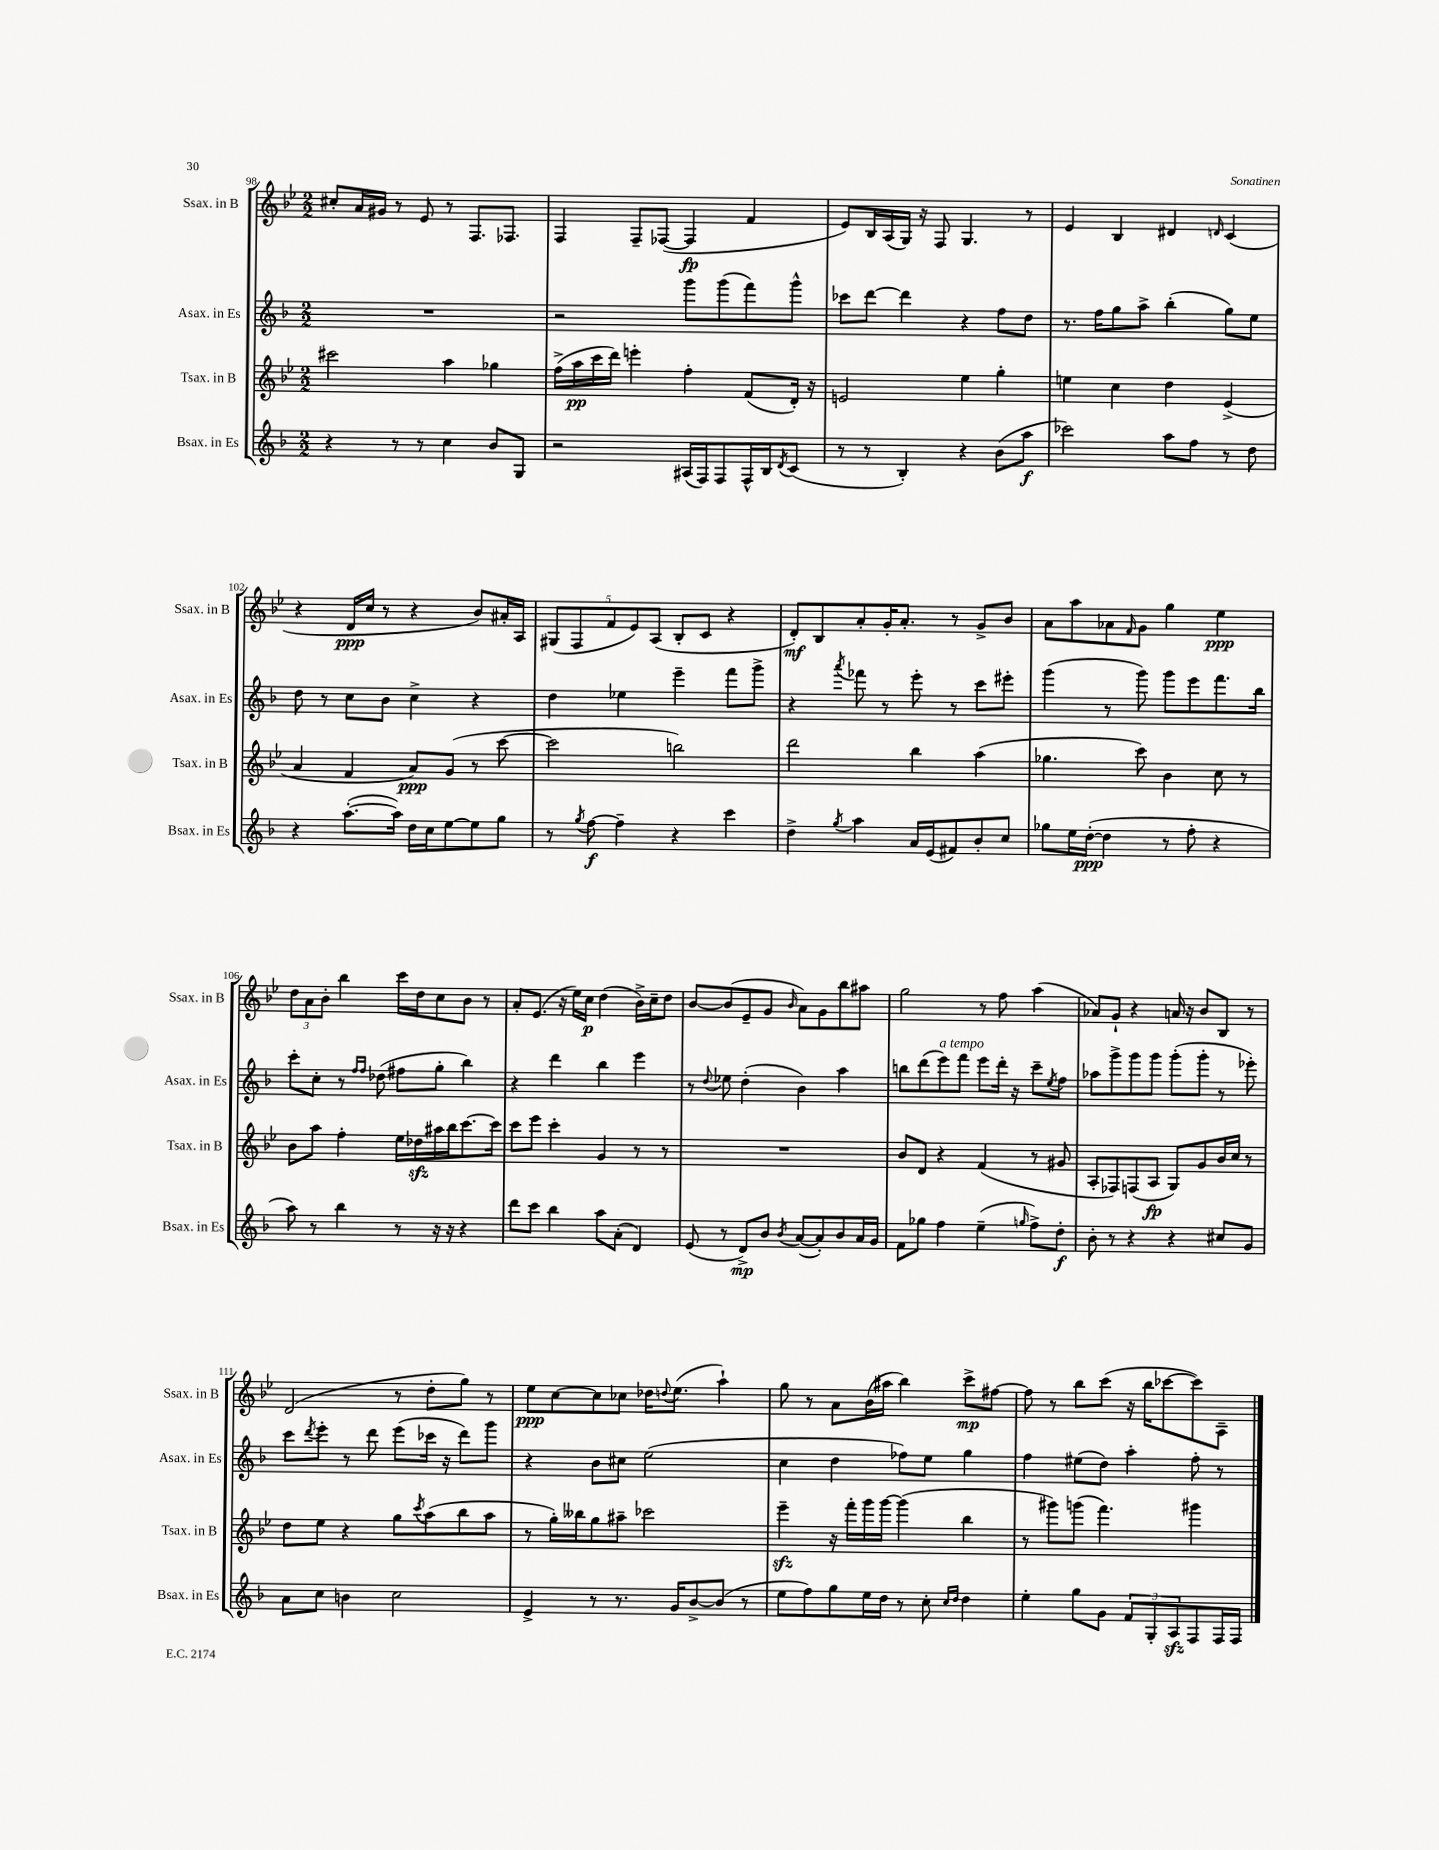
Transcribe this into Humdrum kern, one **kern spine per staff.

**kern	**kern	**kern	**kern
*staff4	*staff3	*staff2	*staff1
*clefG2	*clefG2	*clefG2	*clefG2
*k[b-]	*k[b-e-]	*k[b-]	*k[b-e-]
*M2/2	*M2/2	*M2/2	*M2/2
4r	2ccc#\	1r	8cc#'/L
.	.	.	16a/L
.	.	.	16g#/JJ
8r	.	.	8r
8r	.	.	8e-/
4cc\	4aa\	.	8r
.	.	.	8.F/L
8b-/L	4gg-\	.	.
.	.	.	8.F-/J
8G/J	.	.	.
=	=	=	=
2r	(16ff^\LL	2r	4F/
.	16aa\	.	.
.	16ccc\	.	.
.	16ddd\JJ)	.	.
.	4eee'\	.	8F~/L
.	.	.	([8F-/J
(16A#/LL	4ff'\	8ggg\L	4F-/]
16F/J)	.	.	.
8F/	.	(8ggg\	.
16F^^/L	(8f/L	8fff\)	4f/
16B-/J	.	.	.
8qd/	.	.	.
(8c/J	16d'/Jk)	8ggg^^\J	.
.	16r	.	.
=	=	=	=
8r	2e/	8ccc-\L	8e-/L)
8r	.	[8ddd\J	16B-/L
.	.	.	(16A/
4B-'/)	.	4ddd\]	16G/JJ)
.	.	.	16r
.	.	.	8F/
4r	4ee-\	4r	4.G/
(8b-\L	4gg'\	8ff\L	.
8aa\J	.	8dd\J	8r
=	=	=	=
2ccc-\)	4ee\	8.r	4e-/
.	.	16ff\LK	.
.	4cc\	8gg\	4B-/
.	.	8aa^\J	.
8aa\L	4dd\	(4bb-'\	4d#/
8ff\J	.	.	.
.	.	.	16qqd/
8r	(4e-^/	8gg\L)	(4c/
8dd\	.	8ee\J	.
=	=	=	=
4r	4a/	8dd\	4r
.	.	8r	.
([8.aa'\L	4f/	8cc\L	16d/LL
.	.	.	16cc/JJ
.	.	8b-\J	8r
16aa\]Jk)	.	.	.
16dd\LL	8a/L)	4cc^\	4r
16cc\J	.	.	.
[8ee\	(8g/J	.	.
8ee\]	8r	4r	8b-/L)
8gg\J	[8ccc\	.	16a#'/L
.	.	.	16A/JJ
=	=	=	=
8r	2ccc\]	4dd\	(10G#/L
.	.	.	10F/
8qgg/	.	.	.
[8ff\	.	.	.
.	.	.	10f/
4ff~\]	.	4ee-\	.
.	.	.	10e-/)
.	.	.	(10A/J
4r	2bb\)	4eee~\	8B-'/L
.	.	.	8c/J
4ccc\	.	8fff\L	4r
.	.	8ggg^\J	.
=	=	=	=
4dd^\	2ddd\	4r	8d'/L)
.	.	.	8B-/
8qgg/	.	8qaaa/	.
4aa\	.	8fff-\	8a'/
.	.	8r	16g'/K
.	.	.	8.a'/J
16a/LL	4bb-\	8eee'\	.
(16e/J	.	.	.
8f#/)	.	8r	8r
8b-'/	(4aa\	8ccc\L	8g^/L
8cc/J	.	8eee#'\J	8b-/J
=	=	=	=
8gg-\L	4.gg-\	(4ggg\	8a\L
16ee\L	.	.	8aa\
([16dd'\JJ	.	.	.
4dd\]	.	8r	8a-\
.	.	.	16qqf/
.	8ccc\)	8ggg\)	8g\J
8r	4b-\	8ggg\L	4gg\
8ff'\	.	8eee\	.
4r	8cc\	8.fff\	4ee-\
.	8r	.	.
.	.	16bb-\Jk	.
=	=	=	=
8aa\)	8b-\L	8ccc'\L	12dd\L
.	.	.	12a\
8r	8aa\J	8cc'\J	.
.	.	.	12b-'\J
4bb-\	4ff'\	8r	4bb-\
.	.	16qqff/LL	.
.	.	16qqff/JJ	.
.	.	(8dd-\	.
8r	16ee-\LL	8ff#\L	16ccc\LL
.	16dd-\	.	16dd\J
16r	16aa#\	8gg'\J	8cc\
16r	16bb-\J	.	.
4r	[8.ccc\	4bb-\)	8b-\J
.	.	.	8r
.	16ccc\]Jk	.	.
=	=	=	=
8ddd\L	8ccc\L	4r	8a'/L
8ccc\J	8eee-\J	.	(8.e-/J
4bb-\	4ccc'\	4ddd\	.
.	.	.	16r
.	.	.	16ee-\LL)
.	.	.	16cc\JJ
8aa\L	4g/	4bb-\	(4dd\
(8a'\J	.	.	.
4d/)	8r	4eee\	16b-^\LL)
.	.	.	16cc~\J
.	8r	.	8dd\J
=	=	=	=
(8e/	1r	8r	[8b-/L
.	.	8qqdd/	.
8r	.	8ee-\	(8b-/]
8d^/L)	.	(4dd'\	8e-~/
8b-/J	.	.	8g/J
8qb-/	.	.	16qqb-/
([8a/L	.	4b-\)	8a\L)
8a'/])	.	.	8g\
8b-/	.	4aa\	8bb-\
16a/L	.	.	8aa#\J
16g/JJ	.	.	.
=	=	=	=
8f\L	8b-/L	8bb\L	2gg\
8gg-\J	8d/J	(8ddd\	.
4ff\	4r	8eee\)	.
.	.	8fff\J	.
(4ee~\	(4f/	8eee\L	8r
.	.	16ddd'\Jk	8ff\
.	.	16r	.
16qqgg/	.	.	.
8ff^\L)	8r	8ccc~\L	(4aa\
.	.	8qee/	.
8dd'\J	8g#/	8ff\J	.
=	=	=	=
8b-'\	8A'/L	8aa-\L	8a-/L)
8r	8F-/)	8ggg^\	8g`/J
4r	(8F/	8ggg\	4r
.	8A/J	8ggg\J	.
4r	8G/L)	(8ggg'\L	16a/
.	.	.	16r
.	8g/	8ggg'\J	8b-/L
8cc#/L	16b-/L	8r	8B-/J
.	16cc/JJ	.	.
8g/J	8r	8eee-'\)	8r
=	=	=	=
8a\L	8dd\L	8ccc\L	(2d/
.	.	8qddd/	.
8cc\J	8ee-\J	8eee'\J	.
4b\	4r	8r	.
.	.	8ddd\	.
2cc\	8gg\L	(8eee\L	8r
.	8qccc/	.	.
.	(8aa\	16ccc-\Jk	8dd'\L
.	.	16r	.
.	8bb-\	8ddd\L)	8gg\J)
.	8aa\J	8ggg\J	8r
=	=	=	=
4e^/	8r	4r	8ee-\L
.	16gg'\LL)	.	[8cc\
.	16bb--\J	.	.
8r	8gg\	8b-\L	8cc\]
8.r	8aa#~\J	8cc#\J	8cc-\J
.	2ccc-\	(2ee\	16dd-\LK
.	.	.	8qqdd/
16g/LK	.	.	(8.ee-\J
[8b-^/	.	.	.
(8b-/]J	.	.	4aa`\)
8r	.	.	.
=	=	=	=
8ee\L	4eee-~\	4cc\	8gg\
8ff\)	.	.	8r
8gg\	16r	4dd\	8a\L
.	16fff'\LL	.	.
16ee\L	16ggg\	.	(16b-\L
16dd\JJ	[16ggg\JJ	.	16aa#\JJ
8r	(4ggg\]	8ff-\L)	4bb-\)
8cc'\	.	8ee\J	.
16qqcc/LL	.	.	.
16qqdd/JJ	.	.	.
4dd\	4bb-\	4gg\	8ccc^\L
.	.	.	[8ff#\J
=	=	=	=
4ee'\	8r	4ff\	8ff#\]
.	8ggg#\L)	.	8r
8gg\L	(8ggg\J	(8ee#\L	8bb-\L
8g\J	4.fff\)	8dd\J)	(8ccc\J
12f/L	.	4aa'\	16r
.	.	.	16bb-\LK
12G'/	.	.	.
.	.	.	[8ccc-\
12A/	.	.	.
8F/	4ggg#\	8ff'\	8ccc-\])
16F/L	.	8r	8A~\J
16F/JJ	.	.	.
==	==	==	==
*-	*-	*-	*-
